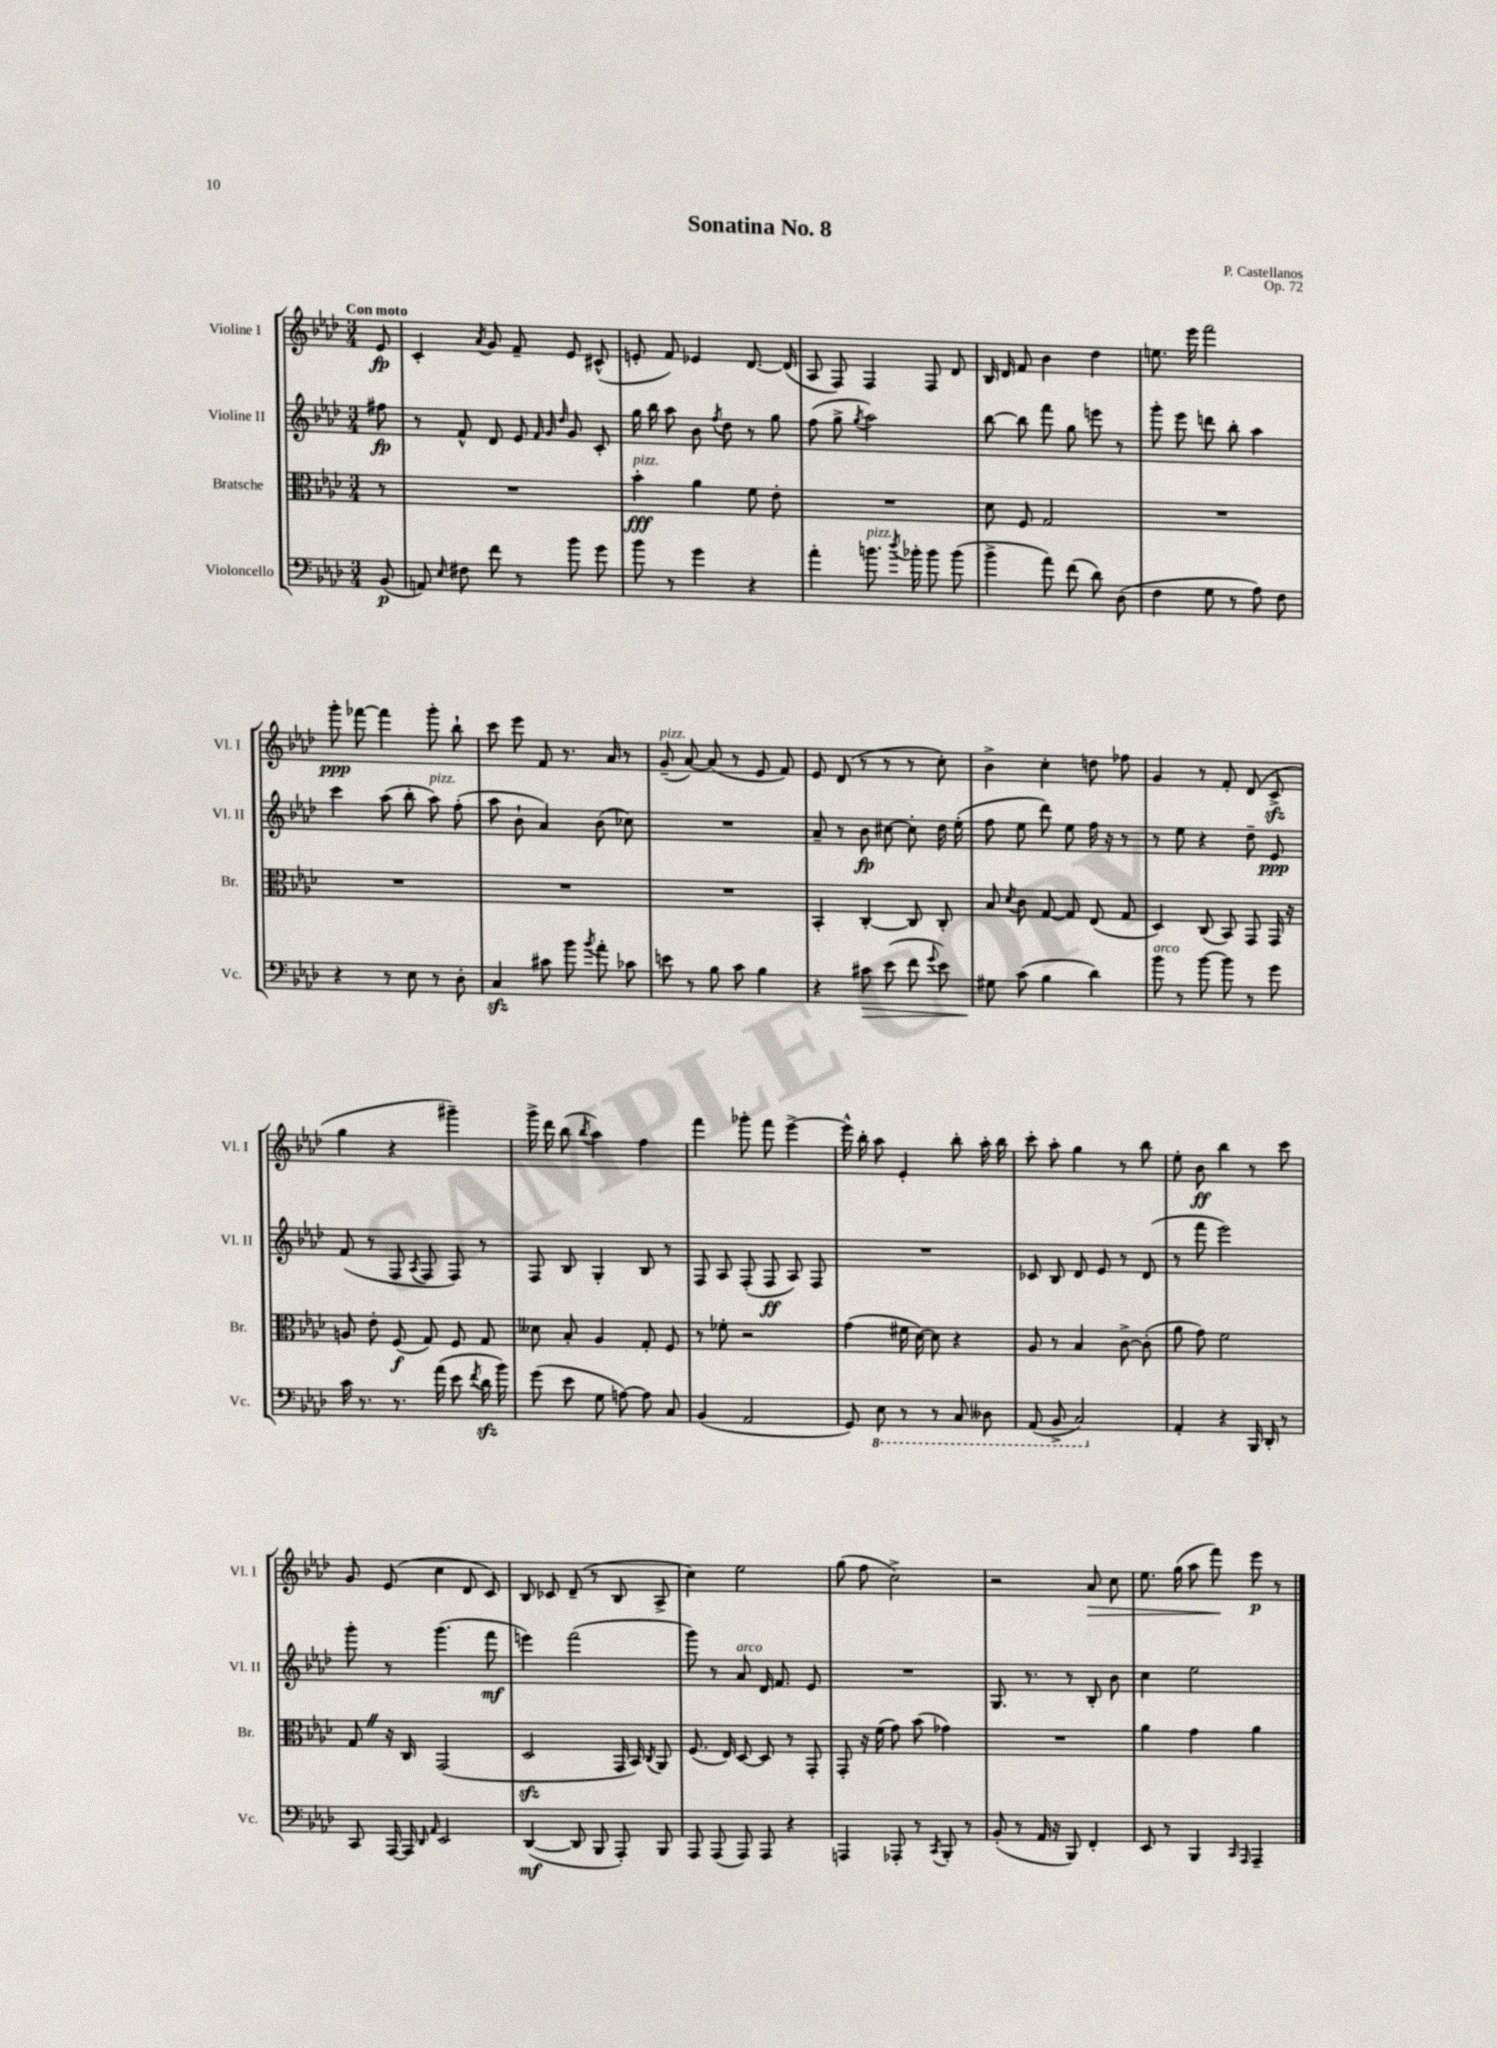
\header { title = "Sonatina No. 8" composer = "P. Castellanos" opus = "Op. 72" }
<<
\new StaffGroup <<
\new Staff = "s0" \with { instrumentName = "Violine I" shortInstrumentName = "Vl. I" } {
    \clef treble \key aes \major \numericTimeSignature \time 3/4 \partial 8 \tempo "Con moto"
    \autoBeamOff ees'8\fp |
    c'4-. \acciaccatura { aes'8 } g'8 f'8-- ees'8 cis'8-^( |
    e'8-. f'8) ees'4 des'8.~ des'16( |
    aes8 f8) f4 f8 des'8 |
    bes16 des'16 f'8 bes'4 des''4 |
    e''8. ees'''16 f'''2 |
    g'''8-.\ppp fes'''8~ fes'''4 g'''8-. bes''8-! |
    c'''8 ees'''8 f'8 r8. aes'16 r8 |
    g'8--^\markup { \italic "pizz." }( aes'8~) aes'8( r8 ees'8 f'8) |
    ees'8 des'8( r8 r8 r8 c''8-.) |
    bes'4-> c''4-. d''8 fes''8 |
    g'4 r8 f'8-. des'8( c'8->\sfz |
    g''4 r4 gis'''4--) |
    g'''16-> des'''16 bes''8( \acciaccatura { bes''8 } aes''4) f''4 |
    f'''4 ges'''8-. f'''8 ees'''4~-> |
    ees'''16-^ bes''16-. aes''8 ees'4-. bes''8-. aes''16-. bes''16 |
    c'''8-. aes''8-. g''4 r8 bes''8 |
    ees''8-. bes'8\ff bes''4 r8 c'''8 |
    g'8 ees'8( c''4 des'8 c'8) |
    bes8 ces'8 des'8--( r8 bes8 aes8-> |
    c''4) ees''2 |
    g''8( f''8 c''2->) |
    r2 aes'8\> c''8 |
    ees''8. g''16( aes''8 f'''8\!) ees'''8\p r8 \bar "|." |
}
\new Staff = "s1" \with { instrumentName = "Violine II" shortInstrumentName = "Vl. II" } {
    \clef treble \key aes \major \numericTimeSignature \time 3/4 \partial 8
    \autoBeamOff fis''8\fp |
    r8 f'8-^ des'8 ees'8 \grace { f'32 g'32 des''32 } g'8 c'8-. |
    g''16 bes''16 aes''8 bes'8 \acciaccatura { f''8 } des''8 r8 g''8 |
    f''8( g''8-> \acciaccatura { g''8 } aes''2) |
    bes''8~ bes''8 f'''8 g''8 e'''8 r8 |
    g'''8-. ees'''8 d'''8 bes''8-. aes''4 |
    c'''4 aes''8( bes''8-. aes''8^\markup { \italic "pizz." }) f''8-.( |
    aes''8 bes'8-! aes'4) bes'8( ces''8) |
    R2. |
    aes'8-- r8 bes'8\fp cis''8~ cis''8-. des''16 ees''16-.( |
    f''8 ees''8 des'''8) ees''8 f''16 r16 r8 |
    r8 ees''8 r4 des''8-- ees'8\ppp |
    f'8( r8 f8 \acciaccatura { aes8 } f8 f8) r8 |
    f8 bes8 g4-. bes8 r8 |
    f8 aes8 f8-.( f8\ff aes8) f8 |
    R2. |
    ces'8 bes8 des'8 ees'8 r8 des'8( |
    r8 f'''8 ees'''2) |
    g'''8-. r8 g'''4.( f'''8\mf |
    e'''4) f'''2( |
    g'''8) r8 aes'8^\markup { \italic "arco" } des'16 f'8. ees'8 |
    R2. |
    g8. r8. r8 bes8-. bes'8 |
    c''4 ees''2 \bar "|." |
}
\new Staff = "s2" \with { instrumentName = "Bratsche" shortInstrumentName = "Br." } {
    \clef alto \key aes \major \numericTimeSignature \time 3/4 \partial 8
    \autoBeamOff r8 |
    R2. |
    bes'4-.\fff^\markup { \italic "pizz." } aes'4 f'8 ees'8-. |
    R2. |
    des'8 f8 g2 |
    R2. |
    R2. |
    R2. |
    R2. |
    bes,4-. c4~-. c8 c8-. |
    bes8 \acciaccatura { des'8 } c'8 g8~ g8 ees8( g8 |
    des4) c8( bes,8) g,8 g,16 r16 |
    a8 ees'8-. f8\f( g8) f8 g8 |
    deses'8 bes8-. aes4 g8-. f8 |
    r8 fes'8-. r2 |
    g'4( fis'16 des'16~) des'8 r4 |
    aes8 r8 bes4 c'8~-> c'8-.( |
    aes'8 g'8) f'2 |
    g8 \once \override BreathingSign.text = \markup { \musicglyph "scripts.caesura.straight" } \breathe r16 c16 g,2( |
    des2\sfz g,16 bes,16) \acciaccatura { c8 } aes,8 |
    f8.( ees16) des8~ des8 r8 g,8-. |
    g,8-. r16 f'16( g'8) bes'8( ges'4) |
    R2. |
    aes'4 g'4 aes'4 \bar "|." |
}
\new Staff = "s3" \with { instrumentName = "Violoncello" shortInstrumentName = "Vc." } {
    \clef bass \key aes \major \numericTimeSignature \time 3/4 \partial 8
    \autoBeamOff bes,8\p( |
    a,8) \grace { ees16 } fis8 f'8 r8 bes'8 g'8 |
    bes'8 r8 g'4 r4 |
    aes'4-. b'8.^\markup { \italic "pizz." } \acciaccatura { des''8 } bes'16-. bes'8 bes'8( |
    bes'4-> aes'8) f'8( des'8) des8( |
    f4 g8 r8 aes8) f8 |
    r4 r8 ees8 r8 des8-. |
    c4\sfz cis'8 bes'8 \acciaccatura { bes'8 } aes'8-. ces'8 |
    e'8 r8 bes8 c'8 bes4 |
    r4 cis'8\> ees'8( f'8 \appoggiatura { g'8 } ees'8) |
    gis8\! c'8( bes4 des'4) |
    bes'8^\markup { \italic "arco" } r8 bes'8~ bes'8 r8 g'8 |
    c'16 r8. r8. aes'16( ees'8 \acciaccatura { f'8 } des'16\sfz bes'16) |
    g'8( ees'8 g8 a8~) a8 c8 |
    bes,4( aes,2 |
    g,8) \ottava #-1 ees,8 r8 r8 c,8 deses,8 |
    aes,,8( bes,,8-> c,2) \ottava #0 |
    aes,4-. r4 bes,,16 des,16-. r8 |
    c,8 aes,,16~ aes,,16 \grace { des,16 aes,16 } ees,2 |
    des,4~\mf( des,8 bes,,8 aes,,8-.) bes,,8 |
    aes,,8 aes,,8( aes,,8) aes,,8 r4 |
    a,,4 aes,,8-. r8 \acciaccatura { c,8 } bes,,8-. r8 |
    bes,8-.( r8 aes,16 r16 bes,,8) f,4-. |
    ees,8 r8 bes,,4 \grace { c,16 aes,,16 } aes,,4-- \bar "|." |
}
>>
>>
\layout { \context { \Score \remove "Bar_number_engraver" } }
